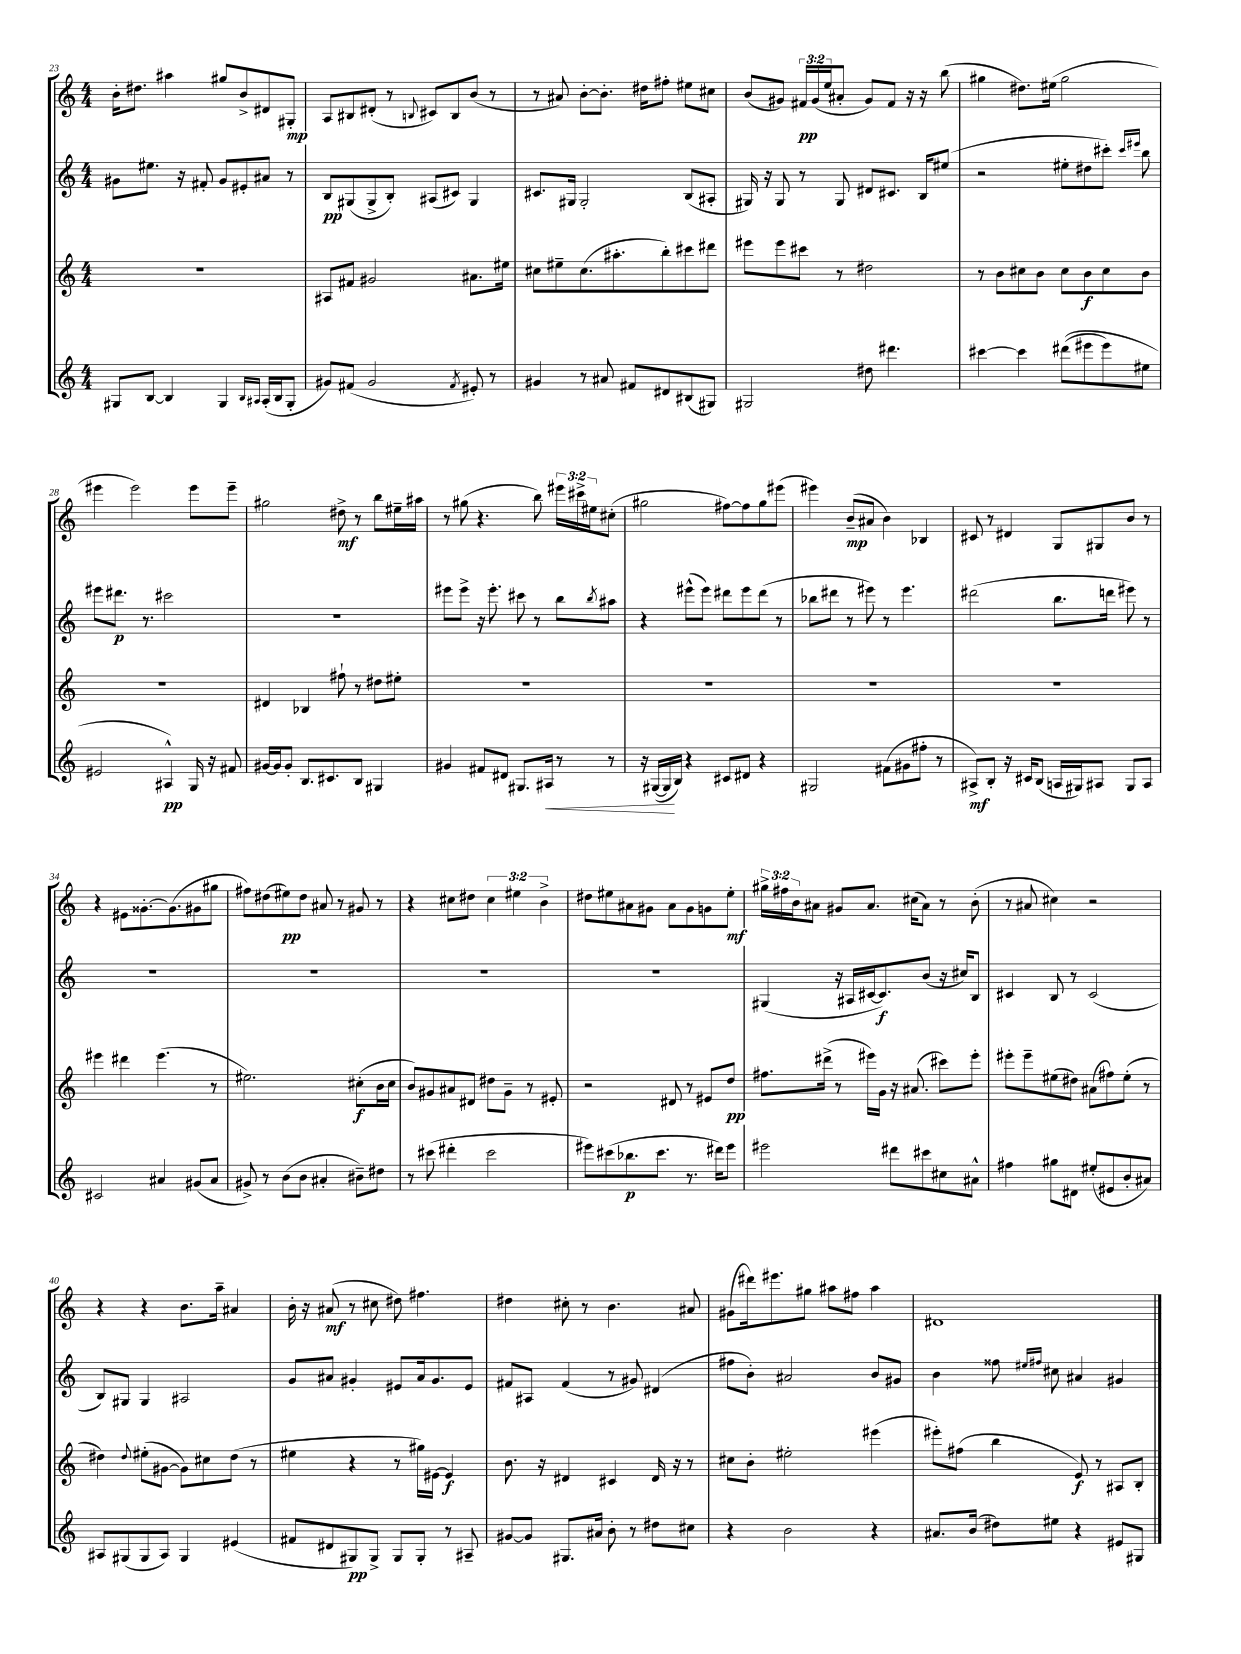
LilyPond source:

<<
\new StaffGroup <<
\new Staff = "s0" {
    \clef treble \key c \major \numericTimeSignature \time 4/4 \override Staff.TupletNumber.text = #tuplet-number::calc-fraction-text
    b'16-. dis''8. ais''4 gis''8 b'8-> dis'8 gis8-.\mp |
    a8 bis8 dis'8-.( r8 \appoggiatura { b8 } cis'8) b8 b'8( r8 |
    r8 ais'8) b'8~-. b'8.-. dis''16 fis''8-. eis''8 cis''8 |
    b'8( gis'8) \tuplet 3/2 { fis'16\pp gis'16( e''16 } ais'8-. gis'8) fis'8 r16 r16 b''8( |
    gis''4 dis''8.) eis''16( gis''2 |
    eis'''4 eis'''2) eis'''8 eis'''8-- |
    gis''2 dis''8->\mf r8 b''8 eis''16-- ais''16 |
    r8 gis''8( r4. b''8) \tuplet 3/2 { eis'''16 cis'''16-> eis''16 } cis''8-.( |
    gis''2 fis''8~) fis''8 gis''8 eis'''8( |
    eis'''4) b'8--\mp( ais'8 b'4) bes4 |
    cis'8 r8 dis'4 g8 gis8 b'8 r8 |
    r4 eis'8 gisis'8.~-. gisis'8.( gis'8 gis''8 |
    fis''8) dis''8( eis''8\pp) dis''8 ais'8 r8 gis'8 r8 |
    r4 cis''8 dis''8 \tuplet 3/2 { cis''4 eis''4 b'4-> } |
    dis''8 eis''8 ais'8 gis'8 ais'8 gis'8 g'8 eis''8-.\mf |
    \tuplet 3/2 { gis''16-> fis''16 b'16 } ais'8 gis'8 ais'8. cis''16( ais'8) r8 b'8-.( |
    r8 ais'8 cis''4) r2 |
    r4 r4 b'8. a''16-- ais'4 |
    b'16-. r16 ais'8\mf( r8 cis''8 dis''8) fis''4. |
    dis''4 cis''8-. r8 b'4. ais'8 |
    gis'8( dis'''16) eis'''8. gis''8 ais''8 fis''8 ais''4 |
    dis'1 \bar "|." |
}
\new Staff = "s1" {
    \clef treble \key c \major \numericTimeSignature \time 4/4
    gis'8 eis''8. r16 fis'8-. gis'8 eis'8-. ais'8 r8 |
    b8\pp gis8( gis8-> b8-.) ais8( cis'8) gis4 |
    cis'8. gis16 gis2-. b8( ais8-. |
    gis16) r16 gis8 r8 gis8 dis'8 cis'8. b16 eis''8( |
    r2 eis''8-. dis''8 cis'''8-.) \grace { cis'''16 eis'''16 } b''8 |
    eis'''8 dis'''8.\p r8. cis'''2 |
    R1 |
    eis'''8 eis'''8-> r16 eis'''8.-. cis'''8 r8 b''8 \acciaccatura { b''8 } ais''8 |
    r4 eis'''8-^( eis'''8) dis'''8 eis'''8 dis'''8( r8 |
    bes''8 dis'''8 r8 eis'''8) r8 eis'''4. |
    dis'''2( b''8. d'''16 eis'''8) r8 |
    R1 |
    R1 |
    R1 |
    R1 |
    gis4( r16 ais16 cis'16~ cis'8.\f) b'8( r16 cis''16) b8 |
    cis'4 b8 r8 cis'2( |
    b8) gis8 gis4 ais2 |
    g'8 ais'8 gis'4-. eis'8 ais'16 gis'8. eis'8 |
    fis'8 ais8 fis'4( r8 gis'8) dis'4( |
    fis''8 b'8-.) ais'2 b'8 gis'8 |
    b'4 fisis''8 \grace { eis''16 fis''16 } cis''8 ais'4 gis'4 \bar "|." |
}
\new Staff = "s2" {
    \clef treble \key c \major \numericTimeSignature \time 4/4
    R1 |
    ais8 fis'8 gis'2 ais'8. eis''16 |
    cis''8 eis''8-- cis''8.( ais''8.-. b''8-.) cis'''8 dis'''8 |
    eis'''8 eis'''8 cis'''8 r8 dis''2 |
    r8 b'8 cis''8 b'8 cis''8 b'8\f cis''8 b'8 |
    R1 |
    dis'4 bes4 fis''8-! r8 dis''8 eis''8-. |
    R1 |
    R1 |
    R1 |
    R1 |
    eis'''4 dis'''4 eis'''4.( r8 |
    eis''2.) cis''8-.\f( b'16 cis''16 |
    b'8) gis'8 ais'8 dis'8 dis''8 gis'8-- r8 eis'8-. |
    r2 dis'8 r8 eis'8 d''8\pp |
    fis''8. dis'''16->( r8 eis'''16) g'16 r16 ais'8.( cis'''8) eis'''8-. |
    eis'''8-. eis'''8-- eis''8( dis''8) ais'8( fis''8) eis''8-.( r8 |
    dis''4) \appoggiatura { dis''8 } eis''8-.( gis'8~ gis'8) cis''8 dis''8( r8 |
    eis''4 r4 r8 gis''16) eis'16~ eis'4\f |
    b'8. r16 dis'4 cis'4 dis'16 r16 r8 |
    cis''8 b'8-. eis''2-. eis'''4( |
    eis'''8-.) fis''8( b''4 e'8\f) r8 ais8 b8-. \bar "|." |
}
\new Staff = "s3" {
    \clef treble \key c \major \numericTimeSignature \time 4/4
    gis8 b8~ b4 gis4 \grace { b16 ais16 } ais16-.( b16 gis8-. |
    gis'8) fis'8( gis'2 \acciaccatura { fis'8 } eis'8-.) r8 |
    gis'4 r8 ais'8 fis'8 dis'8 bis8( gis8) |
    gis2 dis''8 dis'''4. |
    cis'''4~ cis'''4 dis'''8(\( eis'''8 eis'''8) eis''8 |
    eis'2 ais4-^\pp\) g16 r16 fis'8 |
    gis'16~ gis'16 gis'8-. b8. cis'8. b8 gis4 |
    gis'4 fis'8 dis'8 gis8. ais16\< r8 r8 |
    r16 gis16~( gis16\! b16) r4 cis'8 dis'8 r4 |
    gis2 fis'8( gis'8 fis''8-. r8 |
    ais8->\mf) b8-. r16 cis'16 b8( a16 gis16) ais8 gis8 ais8 |
    cis'2 ais'4 gis'8( ais'8 |
    gis'8->) r8 b'8( b'8 ais'4-. bis'8--) dis''8 |
    r8 cis'''8( dis'''4-. cis'''2 |
    eis'''8) cis'''8( bes''8.\p cis'''8. r8. dis'''16) eis'''8 |
    eis'''2 dis'''8 cis'''8 cis''8 ais'8-^ |
    fis''4 gis''8 dis'8 eis''8-.( eis'8 b'8-. ais'8) |
    ais8 gis8( gis8 ais8) gis4 eis'4( |
    fis'8 dis'8 gis8\pp) gis8-> gis8 gis8-. r8 ais8-- |
    gis'8~ gis'8 gis8. ais'16 b'8-. r8 dis''8 cis''8 |
    r4 b'2 r4 |
    ais'8. b'16( dis''8) eis''8 r4 eis'8 gis8 \bar "|." |
}
>>
>>
\layout { \context { \Score currentBarNumber = #23 } }
